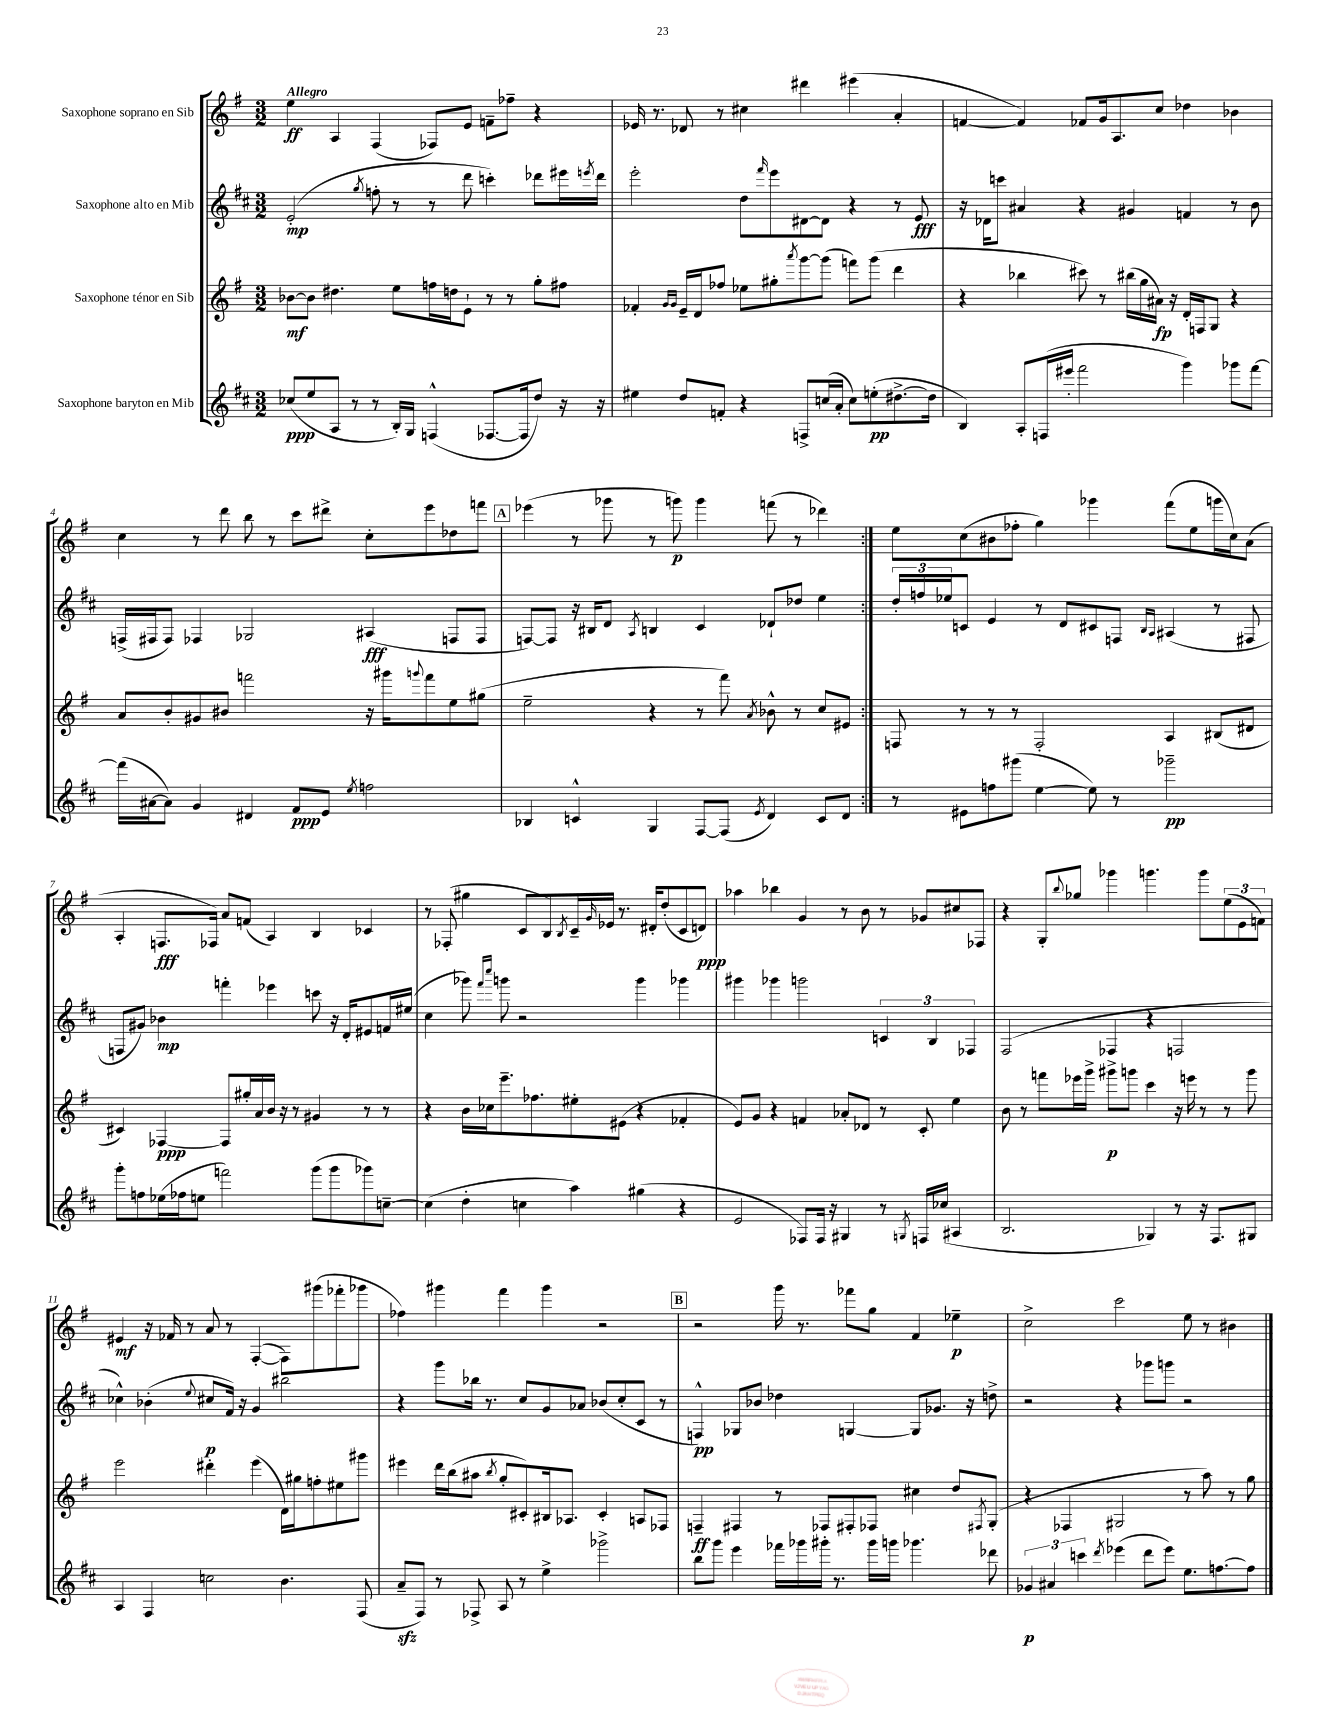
<<
\new StaffGroup <<
\new Staff = "s0" \with { instrumentName = "Saxophone soprano en Sib" } {
    \clef treble \key g \major \numericTimeSignature \time 3/2 \tempo "Allegro"
    \repeat volta 2 { e''4\ff a4 fis4( fes8) e'8 f'8-- fes''8-- r4 |
    ees'16 r8. des'8 r8 cis''4 dis'''4 eis'''4( a'4-. |
    f'4~ f'4) fes'8 g'16 a8. c''8 des''4 bes'4 |
    c''4 r8 d'''8 b''8 r8 c'''8 dis'''8-> c''8-. e'''8 des''8 f'''8 |
    \mark \markup { \box "A" } ees'''4( r8 ges'''8 r8 g'''8\p) g'''4 f'''8( r8 des'''4) | }
    e''8 c''8( bis'8 fes''8-. g''4) ges'''4 fis'''8( e''8 g'''16 c''16) a'8( |
    a4-. f8.\fff fes16) a'8 f'8( a4) b4 ces'4 |
    r8 fes8-.( gis''4 c'8 b8) \acciaccatura { b8 } c'16-- \grace { g'16 } ees'16 r8. dis'16-. d''8-.( c'8 d'8\ppp) |
    aes''4 bes''4 g'4 r8 b'8 r8 ges'8 cis''8 fes8 |
    r4 g8-. \appoggiatura { b''8 } ges''8 ges'''4 g'''4. g'''8 \tuplet 3/2 { e''8( e'8 f'8) } |
    eis'4\mf r16 fes'16 r8 a'8 r8 fis4~-.( fis8) gis'''8( fes'''8-. ges'''8 |
    fes''4) gis'''4 fis'''4 gis'''4 r2 |
    \mark \markup { \box "B" } r2 g'''16 r8. fes'''8 g''8 fis'4 ees''4--\p |
    c''2-> c'''2 e''8 r8 bis'4 \bar "|." |
}
\new Staff = "s1" \with { instrumentName = "Saxophone alto en Mib" } {
    \clef treble \key d \major \numericTimeSignature \time 3/2
    \repeat volta 2 { e'2-.\mp( \acciaccatura { g''8 } f''8-. r8 r8 d'''8 c'''4-.) des'''8 eis'''16 \acciaccatura { e'''8 } des'''16 |
    e'''2-. d''8 \grace { fis'''16 } e'''8 dis'8~ dis'8 r4 r8 e'8\fff |
    r16 des'16 c'''8 ais'4 r4 gis'4 f'4 r8 b'8 |
    f16->( fis16 fis8) fes4 ges2 ais4\fff( f8 f8 |
    \mark \markup { \box "A" } f8~) f8 r16 bis16 d'8 \acciaccatura { a8 } b4 cis'4 des'8-! des''8 e''4 | }
    \tuplet 3/2 { d''16-. f''16 ees''16 } c'8 e'4 r8 d'8 cis'8 f8 \grace { b16 a16 } ais4( r8 fis8 |
    f8 gis'8) bes'4\mp f'''4-. ees'''4 c'''8 r16 d'16-. eis'8 f'16 eis''16( |
    cis''4 ges'''8) \grace { fis'''16 cis''''16 } g'''8 r2 g'''4 ges'''4 |
    gis'''4 ges'''4 g'''2 \tuplet 3/2 { c'4 b4 fes4 } |
    fis2( fes4 r4 f2 |
    ces''4-^) bes'4-.( \appoggiatura { e''8 } cis''8\p fis'16) r16 g'4 bis''2 |
    r4 g'''8 bes''16 r8. cis''8 g'8 aes'8 bes'8( cis''8-. cis'8 r8 |
    \mark \markup { \box "B" } f4-^\pp) ges8 bes'8 des''4 g4~ g8 ges'8. r16 d''8-> |
    r2 r4 ges'''8 g'''8 r2 \bar "|." |
}
\new Staff = "s2" \with { instrumentName = "Saxophone ténor en Sib" } {
    \clef treble \key g \major \numericTimeSignature \time 3/2
    \repeat volta 2 { bes'8~\mf bes'8 dis''4. e''8 f''16 d''16 e'8-! r8 r8 g''8-. fis''8 |
    fes'4-. \grace { g'16 g'16 } e'16-- d'16 fes''8 ees''8 gis''8-. \acciaccatura { a'''8 } g'''8~ g'''8( f'''8) g'''8( d'''4 |
    r4 bes''4 cis'''8) r8 bis''16( g''16 ais'16\fp) r16 d'16-. f16 g8 r4 |
    a'8 b'8-. gis'8 bis'8 f'''2 r16 gis'''16 \appoggiatura { g'''8 } f'''8 e''8 gis''8( |
    \mark \markup { \box "A" } e''2-- r4 r8 fis'''8) \acciaccatura { a'8 } bes'8-^ r8 c''8 eis'8 | }
    f8 r8 r8 r8 f2-. a4 bis8( dis'8 |
    cis'4) fes4~\ppp fes8 gis''16-. a'16 b'16 r16 r8 gis'4 r8 r8 |
    r4 b'16 ces''16 e'''8.-- fes''8. eis''8-. eis'8( r4 fes'4-. |
    e'8) g'8 r4 f'4 aes'8-. des'8 r8 c'8-. e''4 |
    b'8 r8 f'''8 ees'''16 g'''16-> gis'''8->\p g'''8 c'''4 r16 e'''16 r8 r8 g'''8 |
    e'''2 dis'''4-. e'''4( d'16) gis''16 f''8-. eis''8 gis'''8 |
    eis'''4 d'''16 b''16( ais''8 \acciaccatura { b''8 } g''8-. cis'8-.) bis16 aes8. cis'4-. a8 fes8 |
    \mark \markup { \box "B" } f4--\ff fis4 r8 fes8 fis8-. fes8 cis''4 d''8 \acciaccatura { fis8 } g8-.( |
    r4 fes4 gis2 r8 a''8) r8 g''8 \bar "|." |
}
\new Staff = "s3" \with { instrumentName = "Saxophone baryton en Mib" } {
    \clef treble \key d \major \numericTimeSignature \time 3/2
    \repeat volta 2 { ces''8\ppp( e''8 a8 r8 r8 b16-.) g16 f4-^( fes8.~ fes16 d''8) r16 r16 |
    eis''4 d''8 f'8-. r4 f8-> c''16( a'16-. c''8) e''8-.\pp( dis''8.~-> dis''16 |
    b4) a8-. f16( eis'''16-. fis'''2 g'''4) ges'''8 fis'''8~ |
    fis'''16( ais'16~ ais'8) g'4 dis'4 fis'8\ppp e'8 \acciaccatura { e''8 } f''2 |
    \mark \markup { \box "A" } bes4 c'4-^ g4 fis8~ fis8( \acciaccatura { e'8 } d'4) c'8 d'8 | }
    r8 eis'8 f''8 gis'''8( e''4~ e''8) r8 ges'''2--\pp |
    g'''8-. f''8 ees''16( fes''16 e''8 f'''2) g'''8( g'''8 ges'''8) c''8~-- |
    c''4( d''4-. c''4 a''4) gis''4( r4 |
    e'2 fes8) fes16 r16 gis4 r8 \acciaccatura { g8 } f16 ces''16( ais4 |
    b2. ges4) r8 r16 fis8. gis8 |
    a4 fis4 c''2 b'4. fis8( |
    a'8--\sfz fis8) r8 fes8-> a8 r8 e''4-> ges'''2-> |
    \mark \markup { \box "B" } b''8 g'''8 e'''4 fes'''16 ges'''16 gis'''16-. r8. gis'''16 g'''16 ges'''4. des'''8 |
    \tuplet 3/2 { ges'4\p ais'4 c'''4 } \acciaccatura { d'''8 } ees'''4( d'''8 ees'''8) e''8. f''8.~ f''8 \bar "|." |
}
>>
>>
